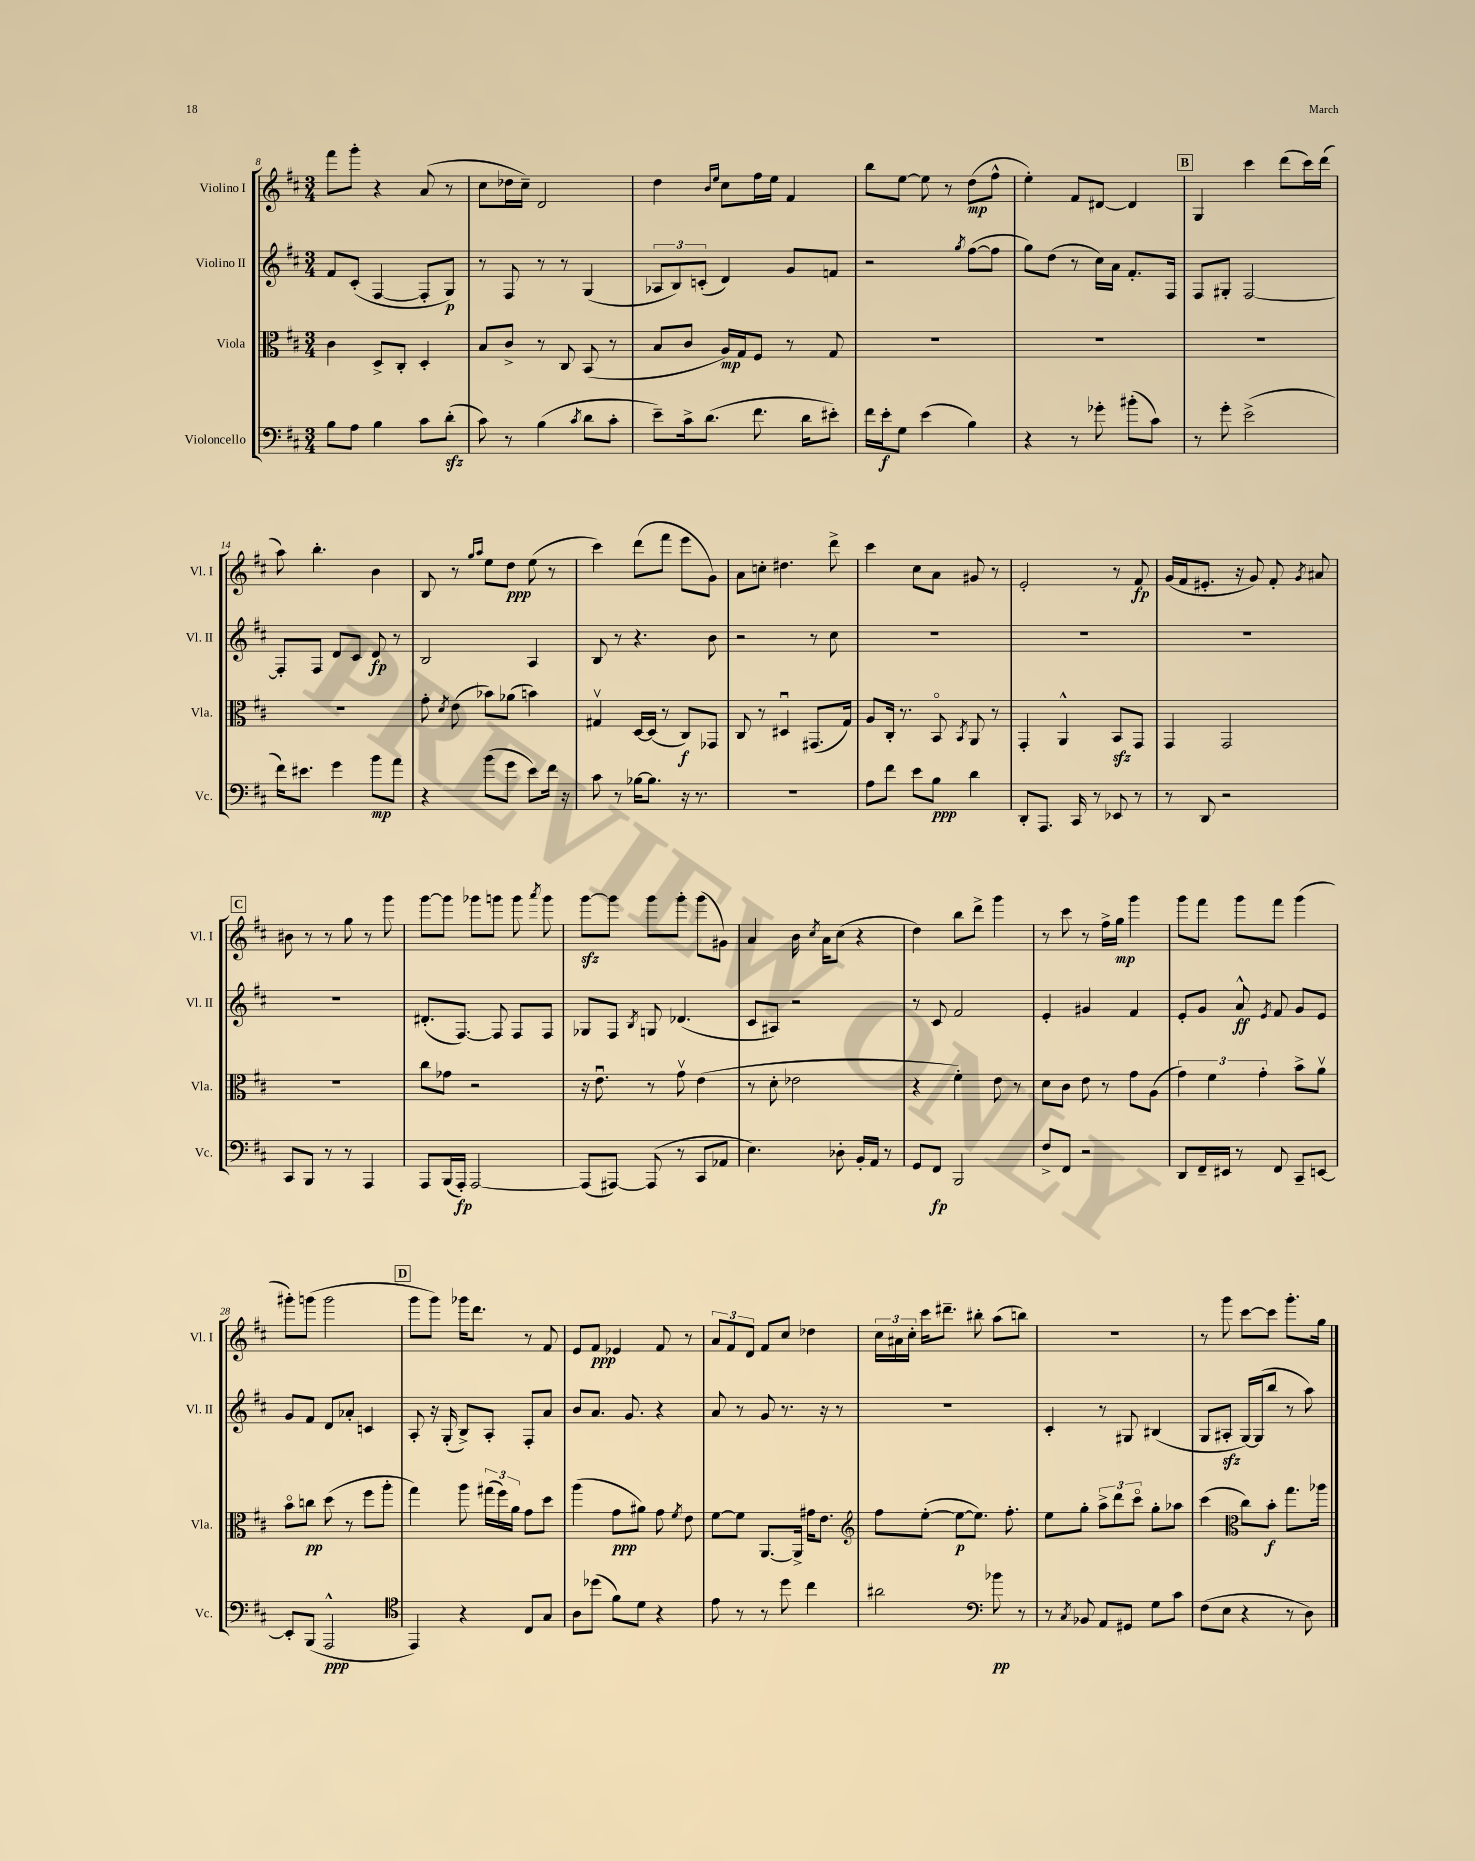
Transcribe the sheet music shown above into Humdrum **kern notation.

**kern	**kern	**kern	**kern
*staff4	*staff3	*staff2	*staff1
*clefF4	*clefC3	*clefG2	*clefG2
*k[f#c#]	*k[f#c#]	*k[f#c#]	*k[f#c#]
*M3/4	*M3/4	*M3/4	*M3/4
8B	4c#	8f#	8fff#
8A	.	(8c#'	8ggg'
4B	8D^	[4F#	4r
.	8C#'	.	.
8c#	4D'	8F#']	(8a
(8d'	.	8G)	8r
=	=	=	=
8c#)	8B	8r	8cc#
8r	8c#^	8F#	16dd-
.	.	.	16cc#~)
(4B	8r	8r	2d
.	8C#	8r	.
8qc#	.	.	.
8d	(8BB	(4G	.
8c#'	8r	.	.
=	=	=	=
8e~)	8B	12A-	4dd
.	.	12B)	.
16c#^	8c#	.	.
.	.	(12c'	.
(8.d	.	.	.
.	.	.	16qqb
.	.	.	16qqee
.	16A)	4d)	8cc#
.	16G	.	.
8.f#	8F#	.	16ff#
.	.	.	16ee
.	8r	8g	4f#
16d	.	.	.
8e#')	8G	8f	.
=	=	=	=
16f#	2.r	2r	8bb
16e'	.	.	.
8G	.	.	[8ee
(4e	.	.	8ee]
.	.	.	8r
.	.	8qgg	.
4B)	.	([8ff#	(8dd
.	.	8ff#]	8ff#^^
=	=	=	=
4r	2.r	8gg)	4ee')
.	.	(8dd	.
8r	.	8r	8f#
8g-'	.	16cc#)	[8d#
.	.	16a	.
(8b#'	.	8.f#'	4d#]
8c#)	.	.	.
.	.	16F#	.
=	=	=	=
8r	2.r	8F#	4G
8g'	.	8G#'	.
(2e^	.	[2F#	4ccc#
.	.	.	(8ddd
.	.	.	16ccc#)
.	.	.	(16ddd
=	=	=	=
16f#)	2.r	8F#']	8aa)
8.e#	.	.	.
.	.	8F#	4.bb'
4g	.	8d	.
.	.	8c#	.
8b	.	8d	4b
8a	.	8r	.
=	=	=	=
4r	8g'	2B	8B
.	8qd	.	.
.	(8e	.	8r
.	.	.	16qqgg
.	.	.	16qqaa
(8b	8b-)	.	8ee
8g	(8a-	.	8dd
8e)	4b)	4A	(8ee
16f#	.	.	8r
16r	.	.	.
=	=	=	=
8c#	4G#v	8B	4ccc#)
8r	.	8r	.
[16B-	[16D	4.r	(8ddd
8.B-]	(16D]	.	.
.	8r	.	8fff#
16r	8C#)	.	8eee
8.r	.	.	.
.	8GG-	8b	8g)
=	=	=	=
2.r	8C#	2r	8a
.	8r	.	8cc'
.	4D#u	.	4.dd#
.	(8.GG#	8r	.
.	.	8cc#	8ddd^
.	16G)	.	.
=	=	=	=
8A	8A	2.r	4ccc#
8f#	16C#'	.	.
.	8.r	.	.
8e	.	.	8cc#
8B	8BBo	.	8a
.	8qBB	.	.
4d	8AA	.	8g#
.	8r	.	8r
=	=	=	=
8DD'	4GG'	2.r	2e'
8.AAA	.	.	.
.	4AA^^	.	.
16CC#	.	.	.
8r	.	.	.
8EE-	8BB	.	8r
8r	8GG	.	8f#
=	=	=	=
8r	4GG	2.r	(16g
.	.	.	16f#
8DD	.	.	8.e#'
2r	2GG	.	.
.	.	.	16r
.	.	.	8g)
.	.	.	8f#'
.	.	.	8qg
.	.	.	8a#
=	=	=	=
8CC#	2.r	2.r	8b#
8BBB	.	.	8r
8r	.	.	8r
8r	.	.	8gg
4AAA	.	.	8r
.	.	.	8ggg
=	=	=	=
8AAA	8cc#	(8.d#'	[8ggg
(16BBB	8g-	.	8ggg]
16AAA')	.	[8.F#)	.
[2AAA	2r	.	8ggg-
.	.	8F#]	8ggg
.	.	8F#	8ggg
.	.	.	8qaaa
.	.	8F#	8ggg
=	=	=	=
(8AAA]	16r	8G-	[8ggg
.	8.eu	.	.
[8AAA#)	.	8F#	8ggg]
.	.	8qB	.
(8AAA#]	8r	8G	8ggg
8r	8gv	(4.d-	8ggg'
8CC#	(4e	.	(8ggg
8AA-	.	.	8g#)
=	=	=	=
4.E)	8r	8c#	4a
.	8d'	8A#)	.
.	2e-	2r	16b
.	.	.	8qcc#
.	.	.	16a
8D-'	.	.	(8cc#
16BB'	.	.	4r
16AA	.	.	.
8r	.	.	.
=	=	=	=
8GG	4r	8r	4dd)
8FF#	.	8c#	.
2BBB	4f#')	2f#	8bb
.	.	.	8ddd^
.	8e	.	4ggg
.	8r	.	.
=	=	=	=
8F#^	8d	4e'	8r
8FF#	8c#	.	8ccc#
2r	8e	4g#	8r
.	8r	.	16ff#^
.	.	.	16gg
.	8g	4f#	4ggg
.	(8A	.	.
=	=	=	=
8DD	6g)	8e'	8ggg
16FF#~	.	8g	8fff#
.	6f#	.	.
16EE#	.	.	.
8r	.	8a^^	8ggg
.	6g'	.	.
.	.	8qe	.
8FF#	.	8f#	8fff#
8CC#~	8b^	8g	(4ggg
[8EE	8av	8e	.
=	=	=	=
8EE']	8bo	8g	8ggg#')
(8BBB	8cc	8f#	(8ggg
2AAA^^	(8dd	8d	2ggg
.	8r	8a-'	.
.	8ff#	4c	.
.	8aa'	.	.
=	=	=	=
*clefC4	*	*	*
4EE)	4gg)	8A'	8ggg
.	.	16r	8ggg)
.	.	(16G'	.
4r	8aa	8B^)	16ggg-
.	.	.	8.ddd
.	(24gg#	8A'	.
.	24ff#)	.	.
.	24a	.	.
8C#	8g	8F#'	8r
8G	8dd	8a	8f#
=	=	=	=
8A	(4aa	8b	8e
(8dd-	.	8.a	8f#
8f#)	8g	.	4e-
.	.	8.g	.
8d	8a#)	.	.
4r	8g	4r	8f#
.	8qf#	.	.
.	8e	.	8r
=	=	=	=
8e	[8f#	8a	12a
.	.	.	12f#
8r	8f#]	8r	.
.	.	.	12d
8r	[8.AA	8g	8f#
8dd	.	8.r	8cc#
.	16AA^]	.	.
4cc#	16g#	.	4dd-
.	8.e	16r	.
.	.	8r	.
=	=	=	=
*	*clefG2	*	*
2a#	8ff#	2.r	24cc#
.	.	.	24a#
.	.	.	24cc#'
.	([8ee'	.	16ccc#
.	.	.	8.ddd#~
.	8ee_	.	.
.	8.ee])	.	8bb#'
*clefF4	*	*	*
8b-	.	.	(8aa
.	8.ff#'	.	.
8r	.	.	8bb)
=	=	=	=
8r	8ee	4c#'	2.r
8qC#	.	.	.
8BB-	8gg'	.	.
8AA	12aa^	8r	.
.	12ddd	.	.
8GG#	.	8G#	.
.	12ccc#o	.	.
8G	8gg'	(4B#	.
8c#	8aa-	.	.
=	=	=	=
(8F#	(4ccc#	8G	8r
8E	.	8A#'	8ggg
*	*clefC3	*	*
4r	8cc#)	[16G)	[8ccc#
.	.	(16G]	.
.	8b'	8bb	8ccc#]
8r	8.gg	8r	8.ggg'
8D)	.	8aa)	.
.	16aa-	.	16gg
==	==	==	==
*-	*-	*-	*-
